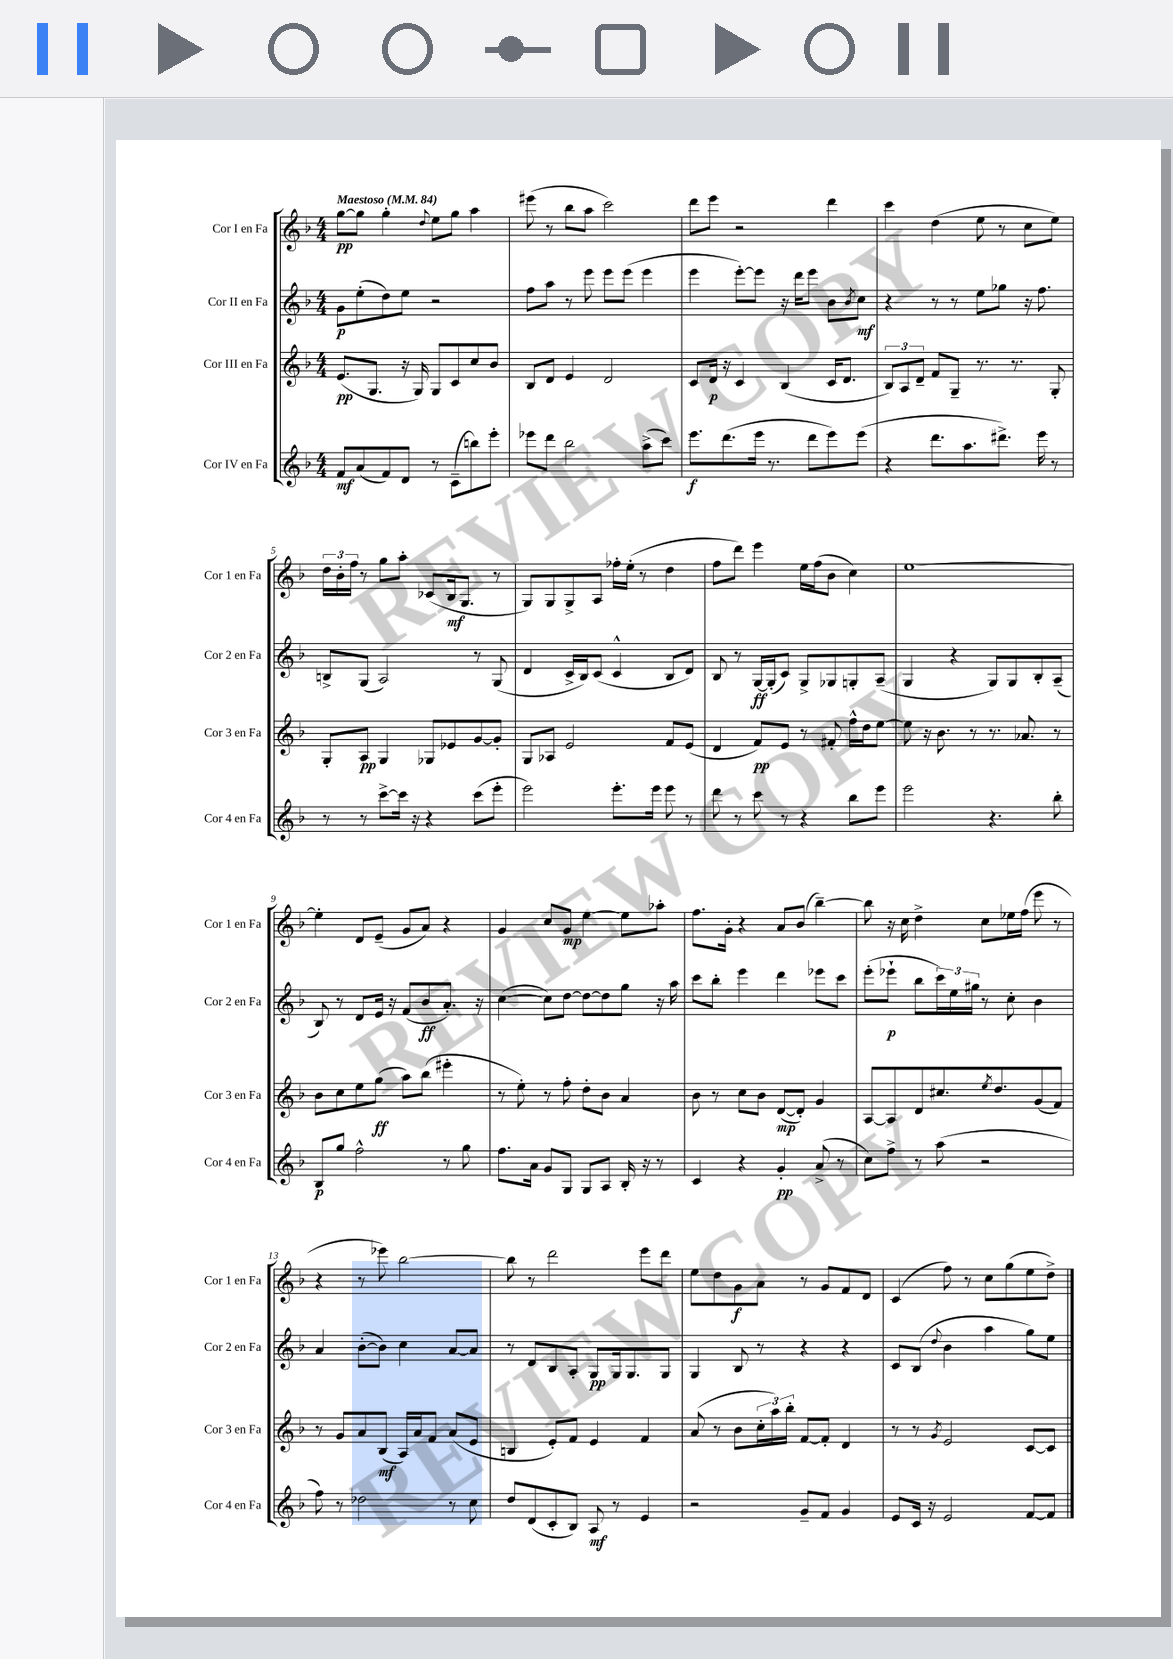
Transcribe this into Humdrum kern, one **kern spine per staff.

**kern	**kern	**kern	**kern
*staff4	*staff3	*staff2	*staff1
*clefG2	*clefG2	*clefG2	*clefG2
*k[b-]	*k[b-]	*k[b-]	*k[b-]
*M4/4	*M4/4	*M4/4	*M4/4
*MM84	*MM84	*MM84	*MM84
8f	(8.e	8g	[8gg
(8a	.	(8ee'	8gg]
.	8.G	.	.
8f)	.	8dd)	4gg'
8d	16r	8ee	.
.	16G)	.	.
.	.	.	8qqdd
8r	8G	2r	8ee
(8c~	8c	.	8gg
8bb)	8cc	.	4aa
8eee'	8b-	.	.
=	=	=	=
8eee-	8B-	8ff	(8eee#
8ddd	8d	8aa	8r
2bb-	4e	8r	8bb-
.	.	8eee	8aa
.	2d	8eee	2ccc)
.	.	(8eee	.
(8aa^	.	4eee	.
8ccc)	.	.	.
=	=	=	=
8.eee	8c	4eee	8ddd
.	16d	.	8eee
(8.ddd	16r	.	.
.	4c	[8eee')	2r
16eee	.	8eee]	.
8.r	.	.	.
.	(4B-	16r	.
.	.	16ddd	.
8ddd	.	8eee	.
8eee)	16c	8b-	4ddd
.	8.d	.	.
.	.	8qb-	.
(8eee	.	8cc	.
=	=	=	=
4r	12B-)	4r	4ccc
.	12A	.	.
.	12d~	.	.
8.ddd	8f	8r	(4dd
.	8G~	8r	.
8.aa	.	.	.
.	8.r	8ee	8ee
8.ddd#^)	.	8gg-	8r
.	8.r	.	.
.	.	16r	8cc
16eee	.	8.ff	.
8r	8G'	.	8ee)
=	=	=	=
8r	8G'	8B^	24dd
.	.	.	24b-'
.	.	.	24ff
8r	8A	(8G	8r
[8ccc^	4G	2A)	8gg
16ccc]	.	.	8aa'
16r	.	.	.
4r	8G-	.	(8c-
.	8e-	.	16B-
.	.	.	8.G
(8ccc	[8g	8r	.
8eee'	8g']	(8G	8r
=	=	=	=
2eee)	8G	4d	8G)
.	8A-	.	8G
.	2e	16c^	8G^
.	.	16B-)	.
.	.	(8c	8A
8.eee'	.	4c^^	16ff-'
.	.	.	(16ee'
.	.	.	8r
16eee	.	.	.
8eee	8f	8B-	4dd
8r	(8e	8d)	.
=	=	=	=
8ddd	4d	8B-	8ff
8r	.	8r	8ddd)
8ccc	8f)	[16G	4eee
.	.	(16G']	.
8r	8e	8c)	.
4r	8r	8G^	16ee
.	.	.	(16ff
.	8f#'	8G-	8b-
8bb-	16ff^^	8G'	4cc)
.	16dd	.	.
8eee	[8ee	(8A~	.
=	=	=	=
2eee	8ee]	4G	[1ee
.	16r	.	.
.	8.b-	.	.
.	.	4r	.
.	8r	.	.
4.r	8.r	8G)	.
.	.	8G	.
.	8.a-	.	.
.	.	8B-'	.
8bb-'	8r	(8A~	.
=	=	=	=
8B-	8b-	8B-)	4ee']
8gg	8cc	8r	.
2ff^^	8ee	8d	8d
.	(8gg	16e	(8e~
.	.	16r	.
.	8aa)	(8f	8g
.	(8bb-	8b-	8a)
8r	4eee#'	8.a')	4r
8gg	.	.	.
.	.	16r	.
=	=	=	=
8.ff	8r	([4cc	4g
.	8ee')	.	.
16a	.	.	.
8g	8r	8cc])	8cc
8G	8ff'	[8dd	8g
8G	8dd'	8dd_	[4ee
8A	8b-	8dd]	.
16B-'	4a	8gg	8ee]
16r	.	.	.
8r	.	16r	8aa-'
.	.	16aa	.
=	=	=	=
4c	8b-	8ccc	8.ff
.	8r	8bb-'	.
.	.	.	16g'
4r	8cc	4eee	4r
.	8b-	.	.
4g'	([8d	4ddd	8a
.	8d'])	.	(8b-
(8a^	4g	8eee-	[4bb-~)
8r	.	8ccc	.
=	=	=	=
8cc)	[8A	(8eee'	8bb-]
8ff^	8A]	8eee-`	16r
.	.	.	16cc
8r	8d	8bb-	4dd^
(8aa	8.cc#	24ccc)	.
.	.	24ee	.
.	.	24gg#	.
2r	.	8r	8cc
.	8qee	.	.
.	8.dd	.	.
.	.	8cc'	16ee-
.	.	.	(16ff
.	(8g	4b-	8eee
.	8f)	.	8r
=	=	=	=
8ff)	8r	4a	4r
8r	8g	.	.
2dd-	8a	([8b-'	8r
.	(8B-	8b-])	8eee-)
.	16A)	4cc	[2bb-
.	16a	.	.
.	8f	.	.
8r	(8a	[8a	.
8cc	8e	8a]	.
=	=	=	=
8dd	4B	8r	8bb-]
(8d	.	8d	8r
8c'	8e')	8B-	2ddd
8B-)	8f	8A'	.
8A	4e	8G	.
8r	.	16G	.
.	.	8.G	.
4e	4f	.	8eee
.	.	8G	8ddd
=	=	=	=
2r	(8a	4G	8ee
.	8r	.	8dd
.	8b-	8B-	8g
.	24cc'	8r	8a
.	24aa)	.	.
.	24bb-'	.	.
8g~	[8f	4r	8r
8f	8f']	.	8g
4g	4d	4r	8f
.	.	.	8d
=	=	=	=
8e	8r	8c	(4c
16c	8r	(8B-	.
16r	.	.	.
.	8qg	8qqdd	.
2e	2e	4b-	8ff)
.	.	.	8r
.	.	4aa	8cc
.	.	.	(8gg
[8f	[8c	8gg)	8ee
8f]	8c]	8ee	8dd^)
==	==	==	==
*-	*-	*-	*-
